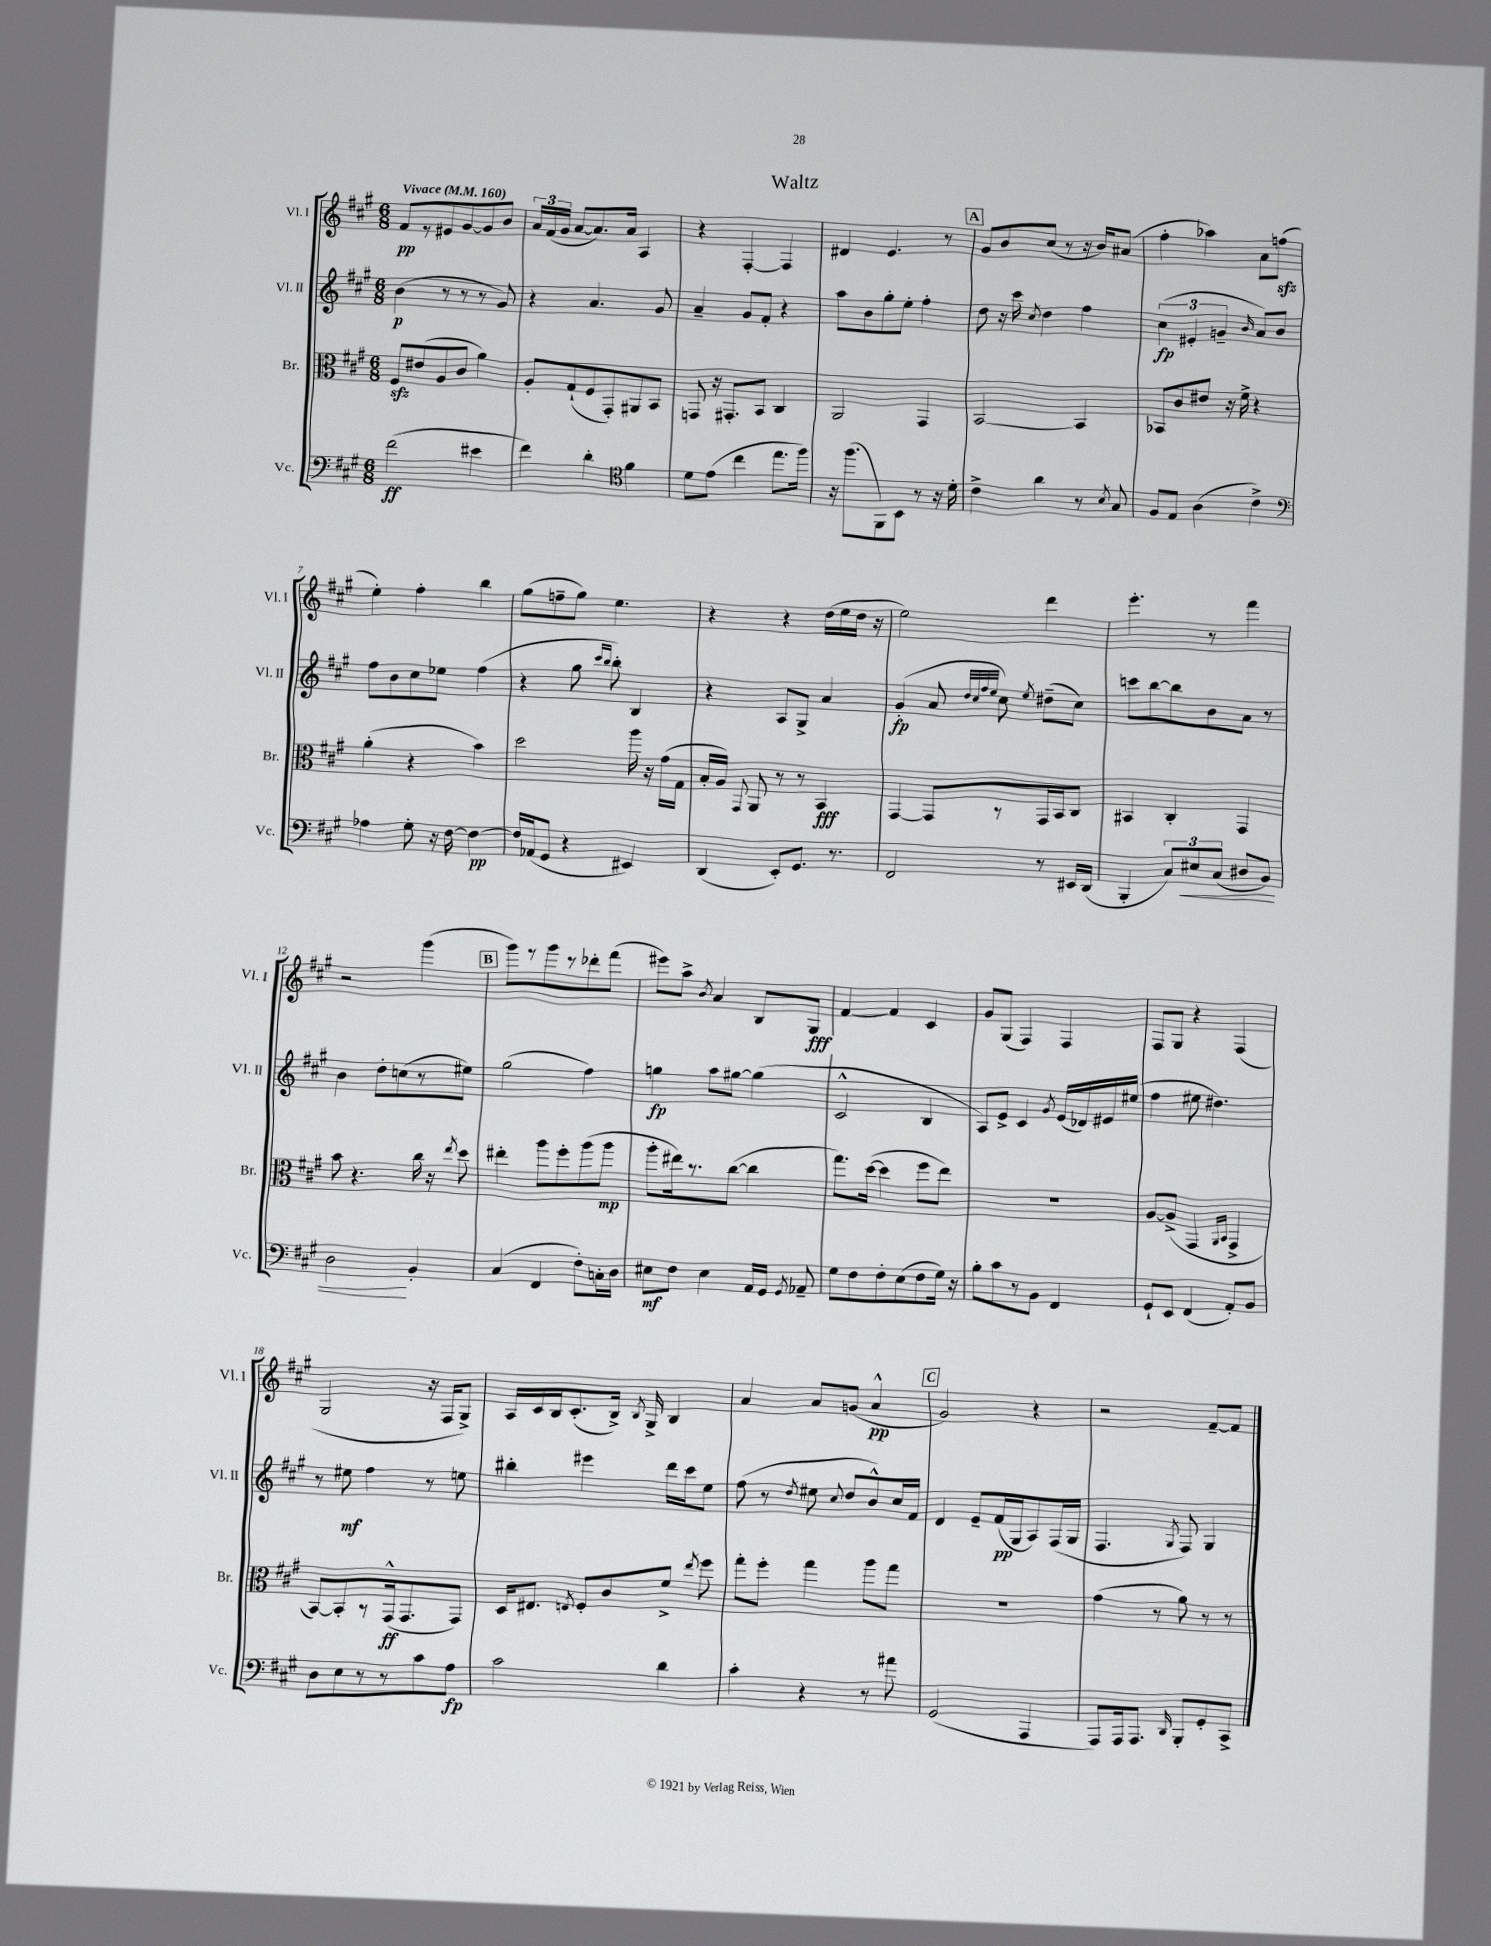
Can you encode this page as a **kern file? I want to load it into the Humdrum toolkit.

**kern	**kern	**kern	**kern
*staff4	*staff3	*staff2	*staff1
*clefF4	*clefC3	*clefG2	*clefG2
*k[f#c#g#]	*k[f#c#g#]	*k[f#c#g#]	*k[f#c#g#]
*M6/8	*M6/8	*M6/8	*M6/8
*MM160	*MM160	*MM160	*MM160
(2f#	8F#	(4b	8f#
.	(8e#	.	8r
.	8A	8r	8e#
.	8c#	8r	[8g#
4e#	4a)	8r	8g#]
.	.	8g#)	8b
=	=	=	=
4f#)	8A'	4r	24a
.	.	.	(24f#
.	.	.	24g#
.	(8G#`	.	[8a
4d'	8F#	4.a	8.a])
.	8GG#')	.	.
.	.	.	16a
*clefC4	*	*	*
4f#	8AA#	.	4A
.	8BB	8g#	.
=	=	=	=
8d	8GG	4a~	4r
(8e	16r	.	.
.	8.GG#'	.	.
4cc#	.	8g#	[4F#'
.	8BB	8f#'	.
8.ee	4C#	4r	4F#]
16ff#)	.	.	.
=	=	=	=
16r	2AA	8aa	4d#
(8.ff#	.	.	.
.	.	8b	.
8FF#)	.	8gg#'	4.e
8BB	.	8ee'	.
8r	4GG#	4ff#'	.
16r	.	.	8r
16d'	.	.	.
=	=	=	=
4c#^	[2BB	8dd	8g#
.	.	16r	8b
.	.	16ccc#	.
.	.	8qcc#	.
4a	.	4dd	(8cc#
.	.	.	8r
8r	4BB]	4ff#	16r
.	.	.	16b)
8qB	.	.	.
8G#	.	.	(8a#
=	=	=	=
8F#	8BB-	(6cc#	4ff#'
8E	8c#	.	.
.	.	6e#'	.
(4A	8e#	.	4aa-)
.	.	6g~	.
.	16r	.	.
.	16f#^	.	.
.	.	16qqb	.
4c#^)	4r	8a)	8a
.	.	8b	(8ff
=	=	=	=
*clefF4	*	*	*
4A-	(4a'	8ff#	4ee')
.	.	8b	.
8G#'	4r	8cc#	4ff#'
16r	.	8ee-	.
[16F#	.	.	.
4F#_	4b)	(4ff#	4bb
=	=	=	=
16F#]	2dd	4r	(8gg#
(16AA-	.	.	.
8GG#	.	.	8ff~
4r	.	8gg#	8gg#)
.	.	16qqccc#	.
.	.	16qqbb	.
.	.	8bb')	4.ee
4EE#)	16aa	4B	.
.	16r	.	.
.	(16g#	.	.
.	16G#	.	.
=	=	=	=
(4DD	16B'	4r	4r
.	16A)	.	.
.	8qqGG#	.	.
.	8AA	.	.
8EE')	8r	8A	4r
8.GG#	8r	8G#^	.
.	4BB	4a	(16dd
8.r	.	.	16ee
.	.	.	16dd
.	.	.	16r
=	=	=	=
2FF#	[4GG#	(4g#'	2ee)
.	8GG#]	8a	.
.	.	32qqdd	.
.	.	32qqcc#	.
.	.	32qqff#	.
.	.	32qqee	.
.	8r	8cc#)	.
.	.	8qee	.
8r	16GG#	(8dd#~	4ddd
.	16BB	.	.
16EE#	8C#	8cc#)	.
(16DD	.	.	.
=	=	=	=
4BBB'	4BB#	8ccc	4.eee'
.	.	[8bb	.
12C#)	4C#'	8bb]	.
12E#	.	.	.
.	.	8b	8r
(12C#	.	.	.
8D#	4GG#	8a	4fff#
8BB)	.	8r	.
=	=	=	=
2D	8b	4b	2r
.	4.r	.	.
.	.	8dd'	.
.	.	(8cc	.
4BB'	16cc#	8r	(4ggg#
.	16r	.	.
.	8qee	.	.
.	8dd	8ee#)	.
=	=	=	=
(4C#	4ee#'	(2gg#	8ggg#)
.	.	.	8r
4FF#	8aa	.	8ggg#
.	8ff#'	.	8r
8F#')	(8aa	4ff#)	8ddd-'
16C'	8aa	.	(8fff#
16D	.	.	.
=	=	=	=
8E#	8aa'	4gg	8eee#)
8F#	16ee#)	.	8aa^
.	8.r	.	.
.	.	.	8qb
4E#	.	8aa	4a
.	([8cc#	[8gg#	.
16AA	4cc#]	(4gg#]	8B
16GG#	.	.	.
8qGG#	.	.	.
8AA-~	.	.	8G#
=	=	=	=
8G#	8.gg#)	2c#^^	[4f#
8F#	.	.	.
.	([16dd	.	.
8F#'	4dd]	.	4f#]
(8E	.	.	.
8F#	8ff#	4B	4c#
16G#)	8ee)	.	.
16r	.	.	.
=	=	=	=
8B'	2.r	8A)	8g#
8c#	.	8e^	(8G#
8r	.	4c#	4F#)
8BB	.	.	.
.	.	8qg#	.
4FF#	.	(16e	4F#
.	.	16d-)	.
.	.	16e#	.
.	.	(16ee#	.
=	=	=	=
8GG#`	[8A	4ff#	8F#
8EE	(8A^]	.	8G#
(4FF#	4GG#	8ee#	4r
.	.	4.dd#)	.
.	16qqAA	.	.
.	16qqBB	.	.
8AA')	4GG#^	.	(4F#
8BB	.	.	.
=	=	=	=
8D	[8BB)	8r	2G#
8E	8BB']	8ee#	.
8r	8r	4ff#	.
8r	(16GG#^^	.	.
.	8.GG#	.	.
8c#	.	8r	16r
.	.	.	16F#
8A	8GG#)	8ee	8G#^)
=	=	=	=
2c#	16D	4bb#'	16A
.	8.E#	.	16c#
.	.	.	16B
.	.	.	(8.c#'
.	8qE	.	.
.	8F#'	4eee#	.
.	8c#	.	16B^)
.	.	.	8qB
.	.	.	16G#^
4d	8f#^	16ddd	4B
.	.	16ccc#	.
.	8qee	.	.
.	8ff#	8ee	.
=	=	=	=
4c#'	8gg#'	(8ff#	4a
.	8ff#'	8r	.
.	.	8qdd	.
4r	4gg#	8ee#	8a
.	.	8qqcc#	.
.	.	8dd	(8g
8r	8aa	8b^^)	4a^^
8a#	8gg#	16cc#	.
.	.	16f#	.
=	=	=	=
(2GG#	2.r	4d	2g#)
.	.	8e~	.
.	.	(16f#	.
.	.	16G#	.
4AAA	.	8A)	4r
.	.	(16F#	.
.	.	16G#	.
=	=	=	=
8AAA)	(4g#	4.F#	2r
16AAA	.	.	.
8.AAA	.	.	.
.	8r	.	.
16qqDD	.	8qG#	.
8BBB'	8a)	8F#)	.
8GG#'	8r	4G#	[8f#~
8CC#^	8r	.	8f#]
==	==	==	==
*-	*-	*-	*-
